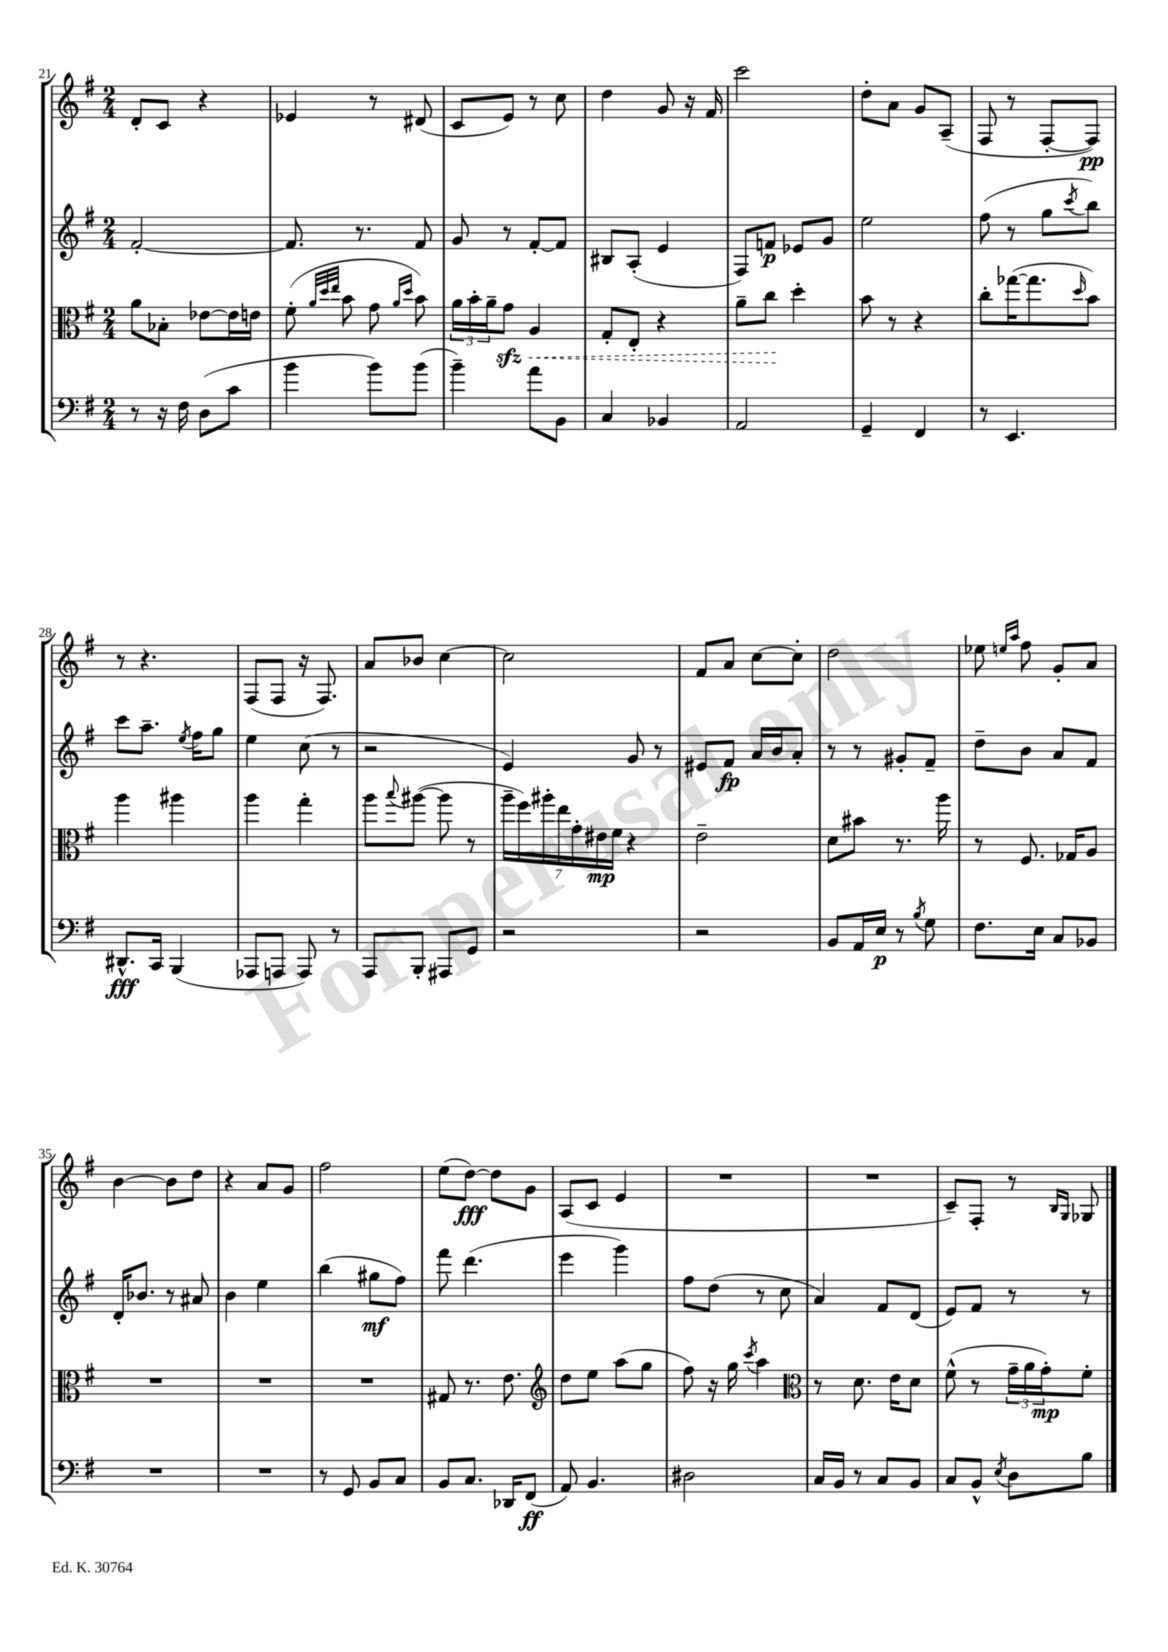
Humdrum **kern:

**kern	**kern	**kern	**kern
*staff4	*staff3	*staff2	*staff1
*clefF4	*clefC3	*clefG2	*clefG2
*k[f#]	*k[f#]	*k[f#]	*k[f#]
*M2/4	*M2/4	*M2/4	*M2/4
8r	8a\L	[2f#'/	8d'/L
16r	8B-'\J	.	8c/J
16F#\	.	.	.
(8D\L	[8e-\L	.	4r
8c\J	16e-\]L	.	.
.	16e\JJ	.	.
=	=	=	=
4b\	(8f#'\	8.f#/]	4e-/
.	32qqa/LLL	.	.
.	32qqdd/	.	.
.	32qqee/JJJ	.	.
.	8b\	.	.
.	.	8.r	.
8b\L)	8g\	.	8r
.	16qqa/LL	.	.
.	16qqdd/JJ	.	.
(8b\J	8b\)	8f#/	(8d#/
=	=	=	=
4b~\)	24a\LL	8g/	8c/L
.	24b'\	.	.
.	24a~\J	.	.
.	8g\J	8r	8e/J)
8a\L	4A/	[8f#'/L	8r
8BB\J	.	8f#/]J	8cc\
=	=	=	=
4C/	8G'/L	8B#/L	4dd\
.	8E'/J	(8A'/J	.
4BB-/	4r	4e/	8g/
.	.	.	16r
.	.	.	16f#/
=	=	=	=
2AA/	8a~\L	8F#/L)	2ccc\
.	8cc\J	8f/J	.
.	4dd'\	8e-/L	.
.	.	8g/J	.
=	=	=	=
4GG~/	8b\	2ee\	8dd'\L
.	8r	.	8a\J
4FF#/	4r	.	8g/L
.	.	.	(8A~/J
=	=	=	=
8r	8cc'\L	(8ff#\	8F#/
4.EE/	([16gg-\K	8r	8r
.	8.gg-\]	.	.
.	.	8gg\L	[8F#'/L
.	16qqdd/	8qccc/	.
.	8b\J)	8bb\J)	8F#/]J)
=	=	=	=
8.DD#^^/L	4aa\	8ccc\L	8r
.	.	8.aa~\J	4.r
16CC/Jk	.	.	.
(4BBB/	4aa#\	.	.
.	.	8qee/	.
.	.	16ff#\LK	.
.	.	8gg\J	.
=	=	=	=
8AAA-/L	4aa\	4ee\	(8F#/L
8AAA/J	.	.	8F#/J
8AAA/)	4gg'\	(8cc\	16r
.	.	.	8.F#/)
8r	.	8r	.
=	=	=	=
8AAA/L	8aa\L	2r	8a/L
.	8qqbb/	.	.
8BBB'/J	([8aa#\J	.	8b-/J
8AAA#/L	8aa#\]	.	[4cc\
8GG/J	8r	.	.
=	=	=	=
2r	28aa~\LL	4e/)	2cc\]
.	28ff#\)	.	.
.	28aa#'\	.	.
.	28ee\	.	.
.	28g'\	.	.
.	28e#\	.	.
.	28f#\JJ	.	.
.	4r	8g/	.
.	.	8r	.
=	=	=	=
2r	2e~\	8e#/L	8f#/L
.	.	8f#/J	8a/J
.	.	16a/LL	[8cc\L
.	.	16b/J	.
.	.	8a'/J	8cc'\]J
=	=	=	=
8BB/L	8d\L	8r	2dd\
16AA/L	8b#\J	8r	.
16E/JJ	.	.	.
8r	8.r	8g#'/L	.
8qB/	.	.	.
8G\	.	8f#~/J	.
.	16aa\	.	.
=	=	=	=
8.F#\L	8r	8dd~\L	8ee-\
.	.	.	16qqee/LL
.	.	.	16qqaa/JJ
.	8.F#/	8b\J	8ff#\
16E\Jk	.	.	.
8C/L	.	8a/L	8g'/L
.	16G-/LK	.	.
8BB-/J	8A/J	8f#/J	8a/J
=	=	=	=
2r	2r	16d'/LK	[4b\
.	.	8.b-/J	.
.	.	8r	8b\]L
.	.	8a#/	8dd\J
=	=	=	=
2r	2r	4b\	4r
.	.	4ee\	8a/L
.	.	.	8g/J
=	=	=	=
8r	2r	(4bb\	2ff#\
8GG/	.	.	.
8BB/L	.	8gg#\L	.
8C/J	.	8ff#\J)	.
=	=	=	=
8BB/L	8G#/	8fff#\	(8ee\L
8.C/J	8.r	(4.ddd\	[8dd\J)
.	.	.	8dd\]L
16DD-/LK	8.e\	.	.
(8FF#/J	.	.	8g\J
=	=	=	=
*	*clefG2	*	*
8AA/)	8dd\L	4eee\	(8A/L
4.BB/	8ee\J	.	8c/J
.	(8aa\L	4ggg\)	4e/
.	8gg\J	.	.
=	=	=	=
2D#\	8ff#\)	8ff#\L	2r
.	16r	(8dd\J	.
.	16gg\	.	.
.	8qccc/	.	.
.	4aa\	8r	.
.	.	8cc\	.
=	=	=	=
*	*clefC3	*	*
16C/LL	8r	4a/)	2r
16BB/JJ	.	.	.
8r	8.d\	.	.
8C/L	.	8f#/L	.
.	16e\LK	.	.
8BB/J	8d\J	(8d/J	.
=	=	=	=
8C/L	(8f#^^\	8e/L)	8c~/L)
8BB^^/J	8r	8f#/J	8F#'/J
8qE/	.	.	.
8D\L	24g~\LL	8r	8r
.	24a\	.	.
.	24g'\J)	.	.
.	.	.	16qqB/LL
.	.	.	16qqG/JJ
8B\J	8f#'\J	8r	8G-/
==	==	==	==
*-	*-	*-	*-
